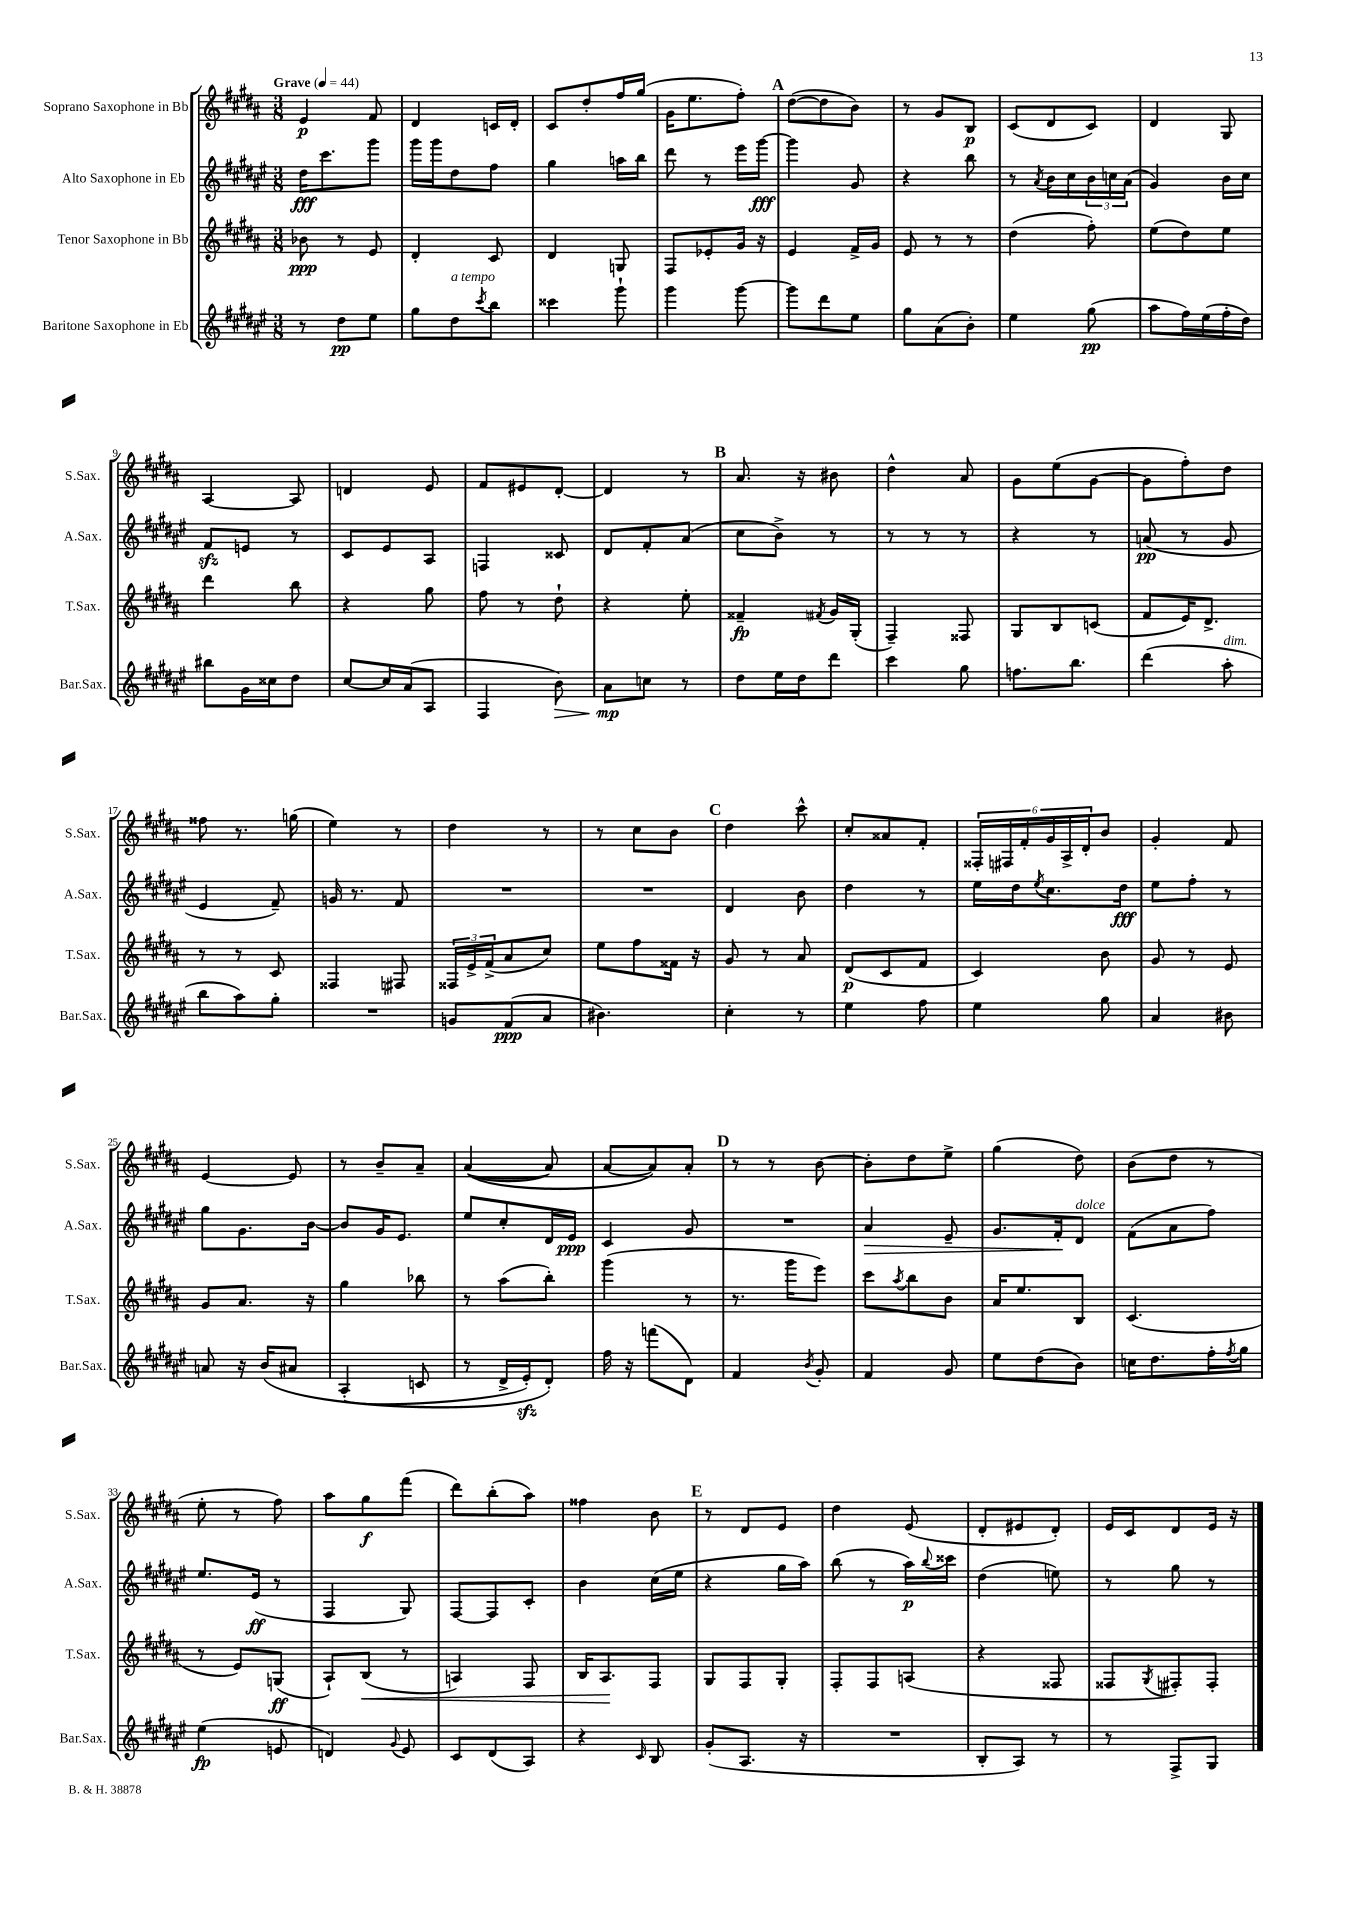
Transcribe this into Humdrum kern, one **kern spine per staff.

**kern	**kern	**kern	**kern
*staff4	*staff3	*staff2	*staff1
*clefG2	*clefG2	*clefG2	*clefG2
*k[f#c#g#d#a#e#]	*k[f#c#g#d#a#]	*k[f#c#g#d#a#e#]	*k[f#c#g#d#a#]
*M3/8	*M3/8	*M3/8	*M3/8
*MM44	*MM44	*MM44	*MM44
8r	8b-	16dd#	4e
.	.	8.ccc#	.
8dd#	8r	.	.
8ee#	8e	8ggg#	8f#
=	=	=	=
8gg#	4d#'	16ggg#	4d#
.	.	16ggg#	.
8dd#	.	8dd#	.
8qccc#	.	.	.
8bb	8c#	8ff#	16c
.	.	.	16d#'
=	=	=	=
4ccc##	4d#	4gg#	8c#
.	.	.	8dd#'
8ggg#`	8G	16aa	16ff#
.	.	16bb	(16gg#
=	=	=	=
4ggg#	8F#	8ddd#	16g#
.	.	.	8.ee
.	8e-'	8r	.
[8ggg#	16g#	16eee#	8ff#')
.	16r	[16ggg#	.
=	=	=	=
8ggg#]	4e	4ggg#]	([8dd#
8ddd#	.	.	8dd#]
8ee#	16f#^	8g#	8b)
.	16g#	.	.
=	=	=	=
8gg#	8e	4r	8r
(8a#	8r	.	8g#
8b')	8r	8bb	8B
=	=	=	=
4ee#	(4dd#	8r	(8c#
.	.	8qa#	.
.	.	16b	8d#
.	.	16cc#	.
(8gg#	8ff#')	24b	8c#)
.	.	24cc	.
.	.	(24a#	.
=	=	=	=
8aa#	(8ee	4g#)	4d#
16ff#)	8dd#)	.	.
(16ee#	.	.	.
16ff#'	8ee	16b	8G#
16dd#)	.	16cc#	.
=	=	=	=
8bb#	4ddd#	8f#	[4A#
16g#	.	8e	.
16cc##	.	.	.
8dd#	8bb	8r	8A#]
=	=	=	=
[8cc#	4r	8c#	4d
16cc#]	.	8e#	.
(16a#	.	.	.
8A#	8gg#	8A#	8e
=	=	=	=
4F#	8ff#	4F	8f#
.	8r	.	8e#
8b)	8dd#`	8c##	[8d#'
=	=	=	=
8a#	4r	8d#	4d#]
8cc	.	8f#'	.
8r	8ee'	(8a#	8r
=	=	=	=
8dd#	4f##~	8cc#	8.a#
16ee#	.	8b^)	.
16dd#	.	.	16r
.	8qf#	.	.
8ddd#	16g#	8r	8b#
.	(16G#'	.	.
=	=	=	=
4ccc#	4F#~)	8r	4dd#^^
.	.	8r	.
8gg#	8F##	8r	8a#
=	=	=	=
8.ff	8G#	4r	8g#
.	8B	.	(8ee
8.bb	.	.	.
.	(8c	8r	[8g#
=	=	=	=
(4ddd#	8f#	(8a	8g#]
.	16e)	8r	8ff#')
.	8.d#^	.	.
8aa#'	.	8g#	8dd#
=	=	=	=
8bb	8r	4e#	8ff##
8aa#)	8r	.	8.r
8gg#'	8c#	8f#~)	.
.	.	.	(16gg
=	=	=	=
4.r	4F##	16g	4ee)
.	.	8.r	.
.	8F#	8f#	8r
=	=	=	=
8g	24F##	4.r	4dd#
.	24e^	.	.
.	(24f#^	.	.
(8f#	8a#	.	.
8a#	8cc#)	.	8r
=	=	=	=
4.b#)	8ee	4.r	8r
.	8ff#	.	8cc#
.	16f##	.	8b
.	16r	.	.
=	=	=	=
4cc#'	8g#	4d#	4dd#
.	8r	.	.
8r	8a#	8b	8ccc#^^
=	=	=	=
4ee#	(8d#	4dd#	8cc#'
.	8c#	.	8a##
8ff#	8f#	8r	8f#'
=	=	=	=
4ee#	4c#)	16ee#	24F##'
.	.	.	24F#
.	.	16dd#	.
.	.	.	24f#'
.	.	8qee#	.
.	.	8.cc#	24g#
.	.	.	24A#^
.	.	.	24d#'
8gg#	8b	.	8b
.	.	16dd#	.
=	=	=	=
4a#	8g#	8ee#	4g#'
.	8r	8ff#'	.
8b#	8e	8r	8f#
=	=	=	=
8a	8g#	8gg#	[4e
16r	8.a#	8.g#	.
&(16b	.	.	.
8a#	.	.	8e]
.	16r	[16b	.
=	=	=	=
(4A#'	4gg#	8b]	8r
.	.	16g#	8b~
.	.	8.e#	.
8c	8bb-	.	8a#~
=	=	=	=
8r	8r	8ee#	&(([4a#
16d#^	(8aa#	8cc#'	.
16e#')	.	.	.
8d#'&)	8bb')	16d#	8a#])
.	.	16e#	.
=	=	=	=
16ff#	(4ggg#	4c#	[8a#
16r	.	.	.
(8fff	.	.	8a#]&)
8d#)	8r	8g#	8a#'
=	=	=	=
4f#	8.r	4.r	8r
.	.	.	8r
.	16ggg#	.	.
8qb	.	.	.
8g#'	8eee)	.	[8b
=	=	=	=
4f#	8ccc#	4a#	8b']
.	8qaa#	.	.
.	8bb	.	8dd#
8g#	8b	8e#~	8ee^
=	=	=	=
8ee#	16a#	8.g#	(4gg#
.	8.ee	.	.
(8dd#	.	.	.
.	.	16f#'	.
8b)	8B	8d#	8dd#)
=	=	=	=
16cc	(4.c#	(8f#	(8b
8.dd#	.	.	.
.	.	8a#	8dd#
16ff#'	.	8ff#)	8r
8qff#	.	.	.
16gg#	.	.	.
=	=	=	=
(4ee#	8r	8.ee#	8ee'
.	8e)	.	8r
.	.	(16e#	.
8e	(8G	8r	8ff#)
=	=	=	=
4d)	8A#`)	4F#	8aa#
.	(8B	.	8gg#
8qqg#	.	.	.
8e#	8r	8G#)	(8fff#
=	=	=	=
8c#	4A)	[8F#	8ddd#)
(8d#	.	8F#]	(8bb'
8A#)	8F#	8c#'	8aa#)
=	=	=	=
4r	16B	4b	4ff##
.	8.A#	.	.
16qqc#	.	.	.
8B	8F#	(16cc#	8b
.	.	16ee#	.
=	=	=	=
(8g#'	8G#	4r	8r
8.A#	8F#	.	8d#
.	8G#'	16gg#	8e
16r	.	16aa#)	.
=	=	=	=
4.r	8F#'	(8bb	4dd#
.	8F#	8r	.
.	(8A	16aa#)	(8e
.	.	8qqbb	.
.	.	16ccc##	.
=	=	=	=
8B'	4r	(4dd#	8d#'
8A#)	.	.	8e#
8r	8F##	8ee)	8d#')
=	=	=	=
8r	8F##	8r	16e
.	.	.	16c#
.	8qG#	.	.
8F#^	8F#')	8gg#	8d#
8G#	8F#'	8r	16e
.	.	.	16r
==	==	==	==
*-	*-	*-	*-
